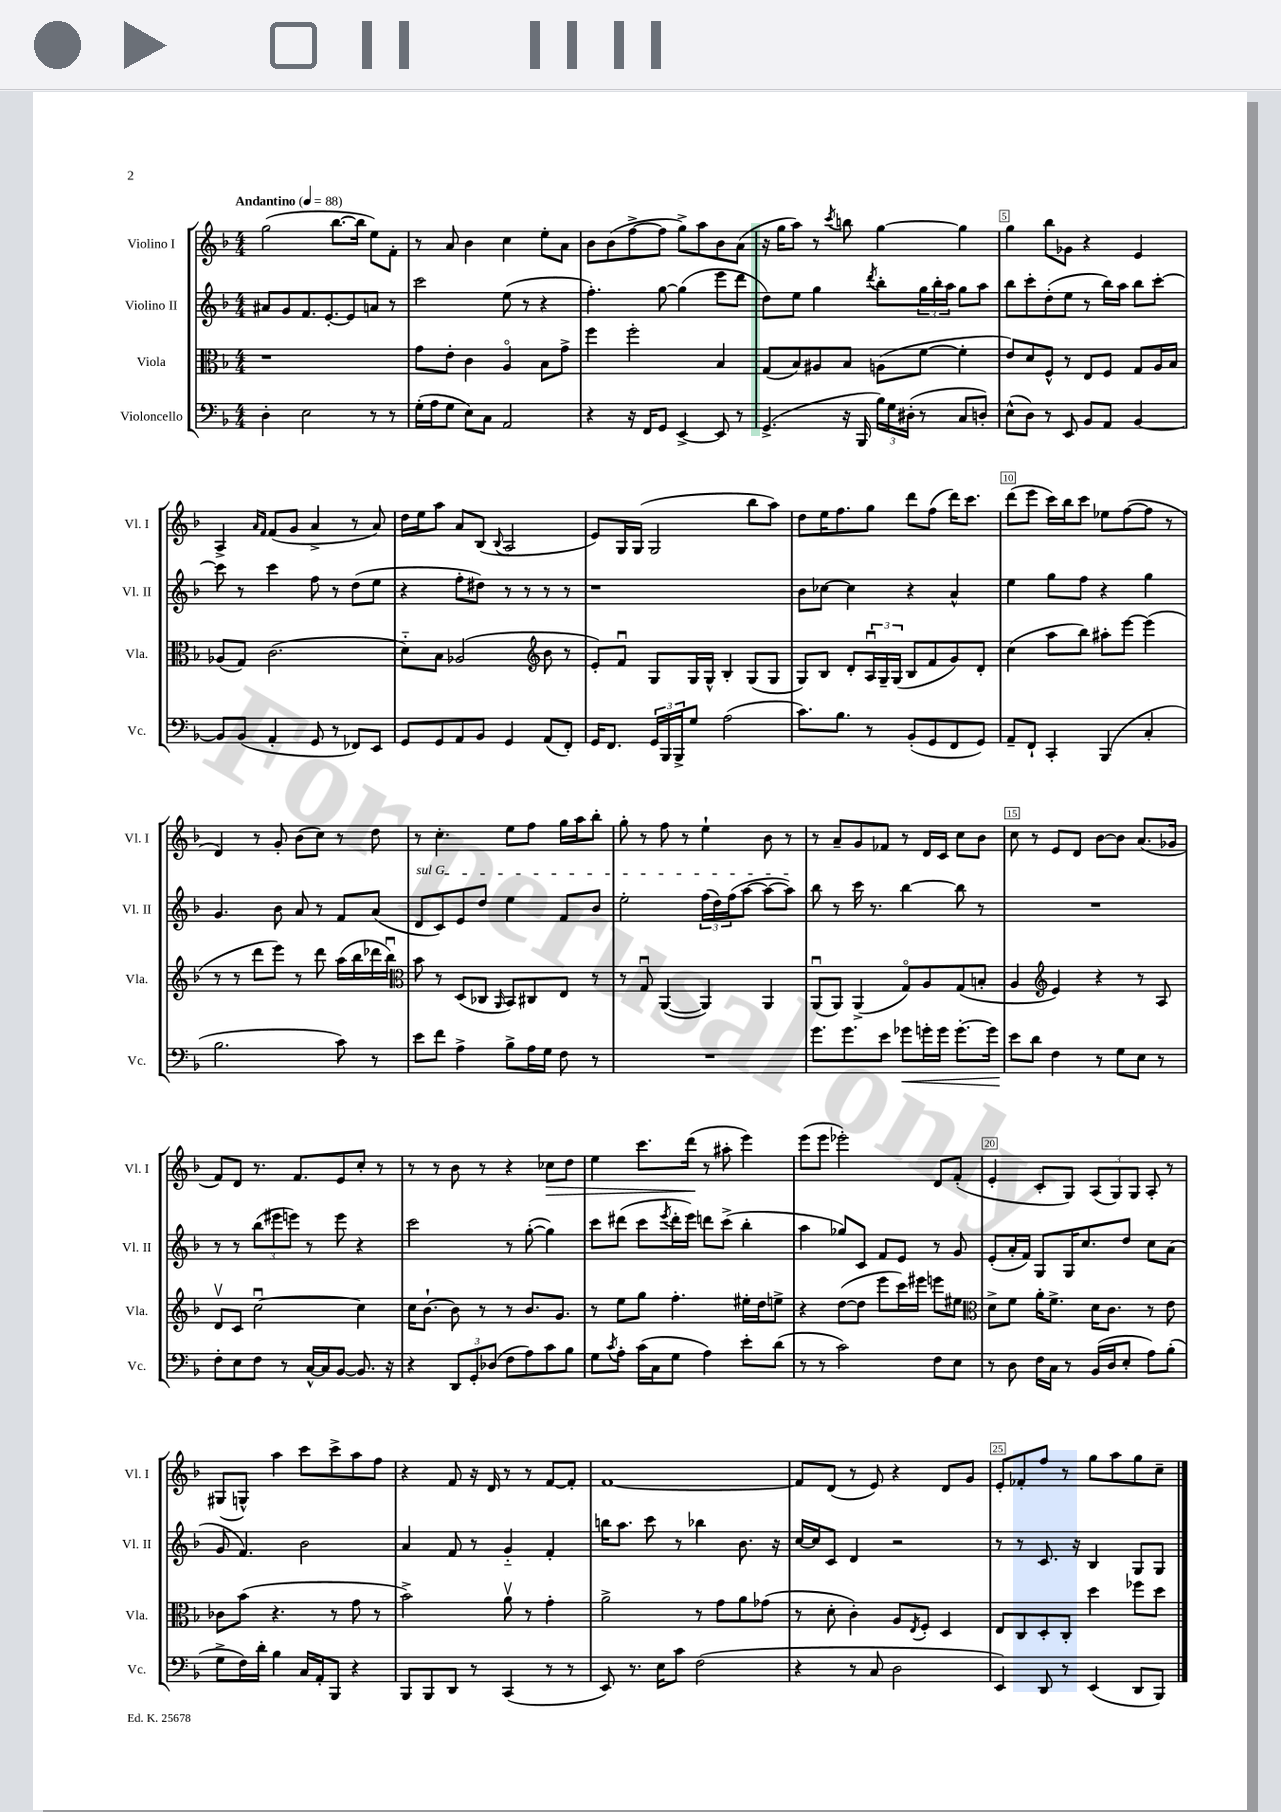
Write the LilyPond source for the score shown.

<<
\new StaffGroup <<
\new Staff = "s0" \with { instrumentName = "Violino I" shortInstrumentName = "Vl. I" } {
    \clef treble \key f \major \numericTimeSignature \time 4/4 \tempo "Andantino" 4 = 88
    g''2( bes''8.~ bes''16 e''8) f'8-. |
    r8 a'8 bes'4 c''4 e''8-. a'8 |
    bes'8 bes'8( f''8~-> f''8 g''8->) a''8 bes'8 a'8( |
    r16 g''16 a''8) r8 \acciaccatura { c'''8 } b''8 g''4~ g''4 |
    g''4 bes''8 ges'8 r4 e'4 |
    a4-> \grace { a'16 f'16 } f'8( g'8 a'4-> r8 a'8) |
    d''16 e''16 a''8 a'8 bes8( \appoggiatura { bes8 } a2 |
    e'8) g16 g16( g2 bes''8 a''8) |
    d''8 e''16 f''8. g''8 d'''8 f''8( d'''16) c'''8. |
    d'''8( e'''8 c'''16) bes''16 c'''8 ees''8 f''8~( f''8 r8 |
    d'4) r8 g'8-. bes'8( c''8) r8 d''8 |
    r8 c''4.-. e''8 f''8 g''16 a''16 bes''8-. |
    g''8-. r8 f''8 r8 e''4-! bes'8 r8 |
    r8 a'8-- g'8 fes'8 r8 d'16 c'16 c''8 bes'8 |
    c''8 r8 e'8 d'8 bes'8~ bes'8 a'8.( ges'16 |
    f'8) d'8 r8. f'8. e'8 c''8-. r8 |
    r8 r8 bes'8 r8 r4 ces''8\> d''8 |
    e''4 c'''8. d'''16\!( r8 ais''8-. e'''4) |
    e'''8( e'''8 ees'''2-.) d'8 f'8-.( |
    e'4-. c'8-. g8) \tuplet 3/2 { a8( g8) g8 } a8-. r8 |
    gis8( g8-^) a''4 c'''8 c'''8-> a''8 f''8 |
    r4 f'8 r16 d'16 r8 r8 f'8~ f'8-. |
    f'1~ |
    f'8 d'8( r8 e'8) r4 d'8 g'8 |
    e'8-. fes'8-. f''8 r8 g''8 a''8 g''8 c''8-- \bar "|." |
}
\new Staff = "s1" \with { instrumentName = "Violino II" shortInstrumentName = "Vl. II" } {
    \clef treble \key f \major \numericTimeSignature \time 4/4
    ais'8 g'8 f'8. e'8.~-. e'8 a'8 r8 |
    c'''2 e''8( r8 r4 |
    f''4.-.) g''8~ g''4( e'''8 d'''8 |
    d''8) e''8 g''4 \acciaccatura { d'''8 } bes''8-. \tuplet 3/2 { g''16 bes''16-. a''16 } g''8 a''8 |
    bes''8 c'''8-. d''8-.( e''8 r8 bes''16) a''16 bes''8 c'''8~-. |
    c'''8 r8 c'''4 f''8 r8 d''8( e''8 |
    r4 f''8-. dis''8) r8 r8 r8 r8 |
    r1 |
    bes'8 ces''8~ ces''4 r4 a'4-^ |
    e''4 g''8 f''8 r4 g''4 |
    g'4. bes'8 a'8 r8 f'8 a'8( |
    \once \override TextSpanner.bound-details.left.text = \markup { \italic "sul G" } d'8\startTextSpan c'8) e'8 d''8 e''4 f'8 bes'8 |
    e''2-. \tuplet 3/2 { f''16( d''16) f''16( } a''8~ a''8~ a''8\stopTextSpan) |
    bes''8 r8 c'''16 r8. bes''4~ bes''8 r8 |
    R1 |
    r8 r8 \tuplet 3/2 { bes''8( eis'''8 e'''8) } r8 e'''8 r4 |
    c'''2 r8 g''8~-.( g''4) |
    c'''8 dis'''8( c'''8 \acciaccatura { e'''8 } dis'''16-. e'''16) d'''8 c'''8->( bes''4-. |
    a''4 ges''8) c'8 f'8 e'8 r8 g'8 |
    e'8-.( a'16-. f'16) g8 g16 c''8. d''8 c''8 a'8( |
    g'8 f'4.) bes'2 |
    a'4 f'8 r8 g'4-_ f'4-. |
    b''16 a''8. c'''8 r8 bes''4 bes'8. r16 |
    c''16~ c''16 c'8 d'4 r2 |
    r8 r8 c'8. r16 bes4 g8 g8 \bar "|." |
}
\new Staff = "s2" \with { instrumentName = "Viola" shortInstrumentName = "Vla." } {
    \clef alto \key f \major \numericTimeSignature \time 4/4
    r1 |
    g'8 e'8-. c'4 a4\flageolet bes8 g'8-> |
    f''4 f''2-. bes4 |
    g8( bes8) ais8 bes8 a8( f'8~ f'4-. |
    e'8) d'8 f8-^ r8 e8 f8 g8 a16 bes16 |
    aes8( g8) c'2.( |
    d'8-_) bes8 aes2( \clef treble bes'8 r8 |
    e'8-.) f'8\downbow g8 g16 g16-^ bes4-. g8( g8 |
    g8) bes8 d'8-. \tuplet 3/2 { a16\downbow g16-- g16( } bes8 f'8 g'8) d'8-. |
    c''4( a''8 bes''8) ais''8-. e'''8~ e'''4( |
    r8 r8 d'''8 e'''8) r8 d'''8 a''16( bes''16 des'''16 bes''16\downbow) |
    \clef alto bes'8 r8 d8( ces8 \grace { a,16 } bes,8) cis8 e8 r8 |
    r8 g8\downbow a,4~( a,4) a,4 |
    a,8\downbow( a,8) a,4->( g8\flageolet) a8 g8( b8-. |
    a4 \clef treble e'4) r4 r8 a8 |
    d'8\upbow c'8 c''2~\downbow c''4 |
    c''16 bes'8.~-! bes'8 r8 r8 bes'8. g'8. |
    r8 e''8 g''8 f''4.-. eis''16-. d''16 e''8-> |
    r4 d''8~( d''8 e'''8 c'''16) eis'''16 e'''8 eis''8 |
    \clef alto d'8-> f'8 a'16-. f'8.-> d'16 c'8. r8 e'8 |
    ces'8 bes'8( r4. r8 g'8 r8 |
    bes'2->) a'8\upbow r8 g'4-. |
    a'2-> r8 g'8 a'8 ges'8( |
    r8 d'8-. c'4-.) a8 \acciaccatura { e8 } f8-. d4 |
    e8 c8 d8-. c8-. d''4 fes''8 d''8 \bar "|." |
}
\new Staff = "s3" \with { instrumentName = "Violoncello" shortInstrumentName = "Vc." } {
    \clef bass \key f \major \numericTimeSignature \time 4/4
    d4-. e2 r8 r8 |
    g16-.( a16 g8 e8) c8 a,2 |
    r4 r16 f,16 g,8 e,4~-> e,8 r8 |
    g,4.->( r16 bes,,16 \tuplet 3/2 { bes16) g16 dis16-.( } r8 c8 d8-.) |
    e8-^( d8) r8 e,8 bes,8 a,8 bes,4~ |
    bes,8 bes,8( a,4-. g,8 r8 fes,8) e,8 |
    g,8 g,8 a,8 bes,8 g,4 a,8( f,8-.) |
    g,16 f,8. \tuplet 3/2 { g,16 bes,,16 bes,,16-> } g8 a2( |
    c'8.) bes8. r8 bes,8-.( g,8 f,8 g,8) |
    a,8-- f,8-! c,4-. bes,,4( c4-. |
    bes2. c'8) r8 |
    e'8 f'8 a4-> bes8-> a16 g16 f8 r8 |
    R1 |
    g'8. g'8. e'8 ges'8\< g'16-. g'16 g'8.~-. g'16 |
    e'8\! d'8 f4 r8 g8 e8 r8 |
    f8-. e8 f8 r8 c16~-^ c16 bes,8~ bes,8. r16 |
    r4 \tuplet 3/2 { d,8 g,8-. des8( } f8 a8) c'8 bes8 |
    g8 \acciaccatura { c'8 } a8-. c'16( c16 g8 a4) e'8-. d'8( |
    r8 r8 c'2) f8 e8 |
    r8 d8 f16 c16 r8 bes,16( d16 e8-. a8) bes8-.( |
    g8-> f16) d'16-. bes4 c16 a,16-. bes,,8 r4 |
    bes,,8 bes,,8 d,8 r8 c,4( r8 r8 |
    e,8) r8. e16 c'8 f2( |
    r4 r8 c8 d2 |
    e,4) d,8 r8 e,4( d,8 bes,,8) \bar "|." |
}
>>
>>
\layout { \context { \Score \override BarNumber.break-visibility = ##(#f #t #t) barNumberVisibility = #(every-nth-bar-number-visible 5) \override BarNumber.stencil = #(make-stencil-boxer 0.1 0.3 ly:text-interface::print) } }
